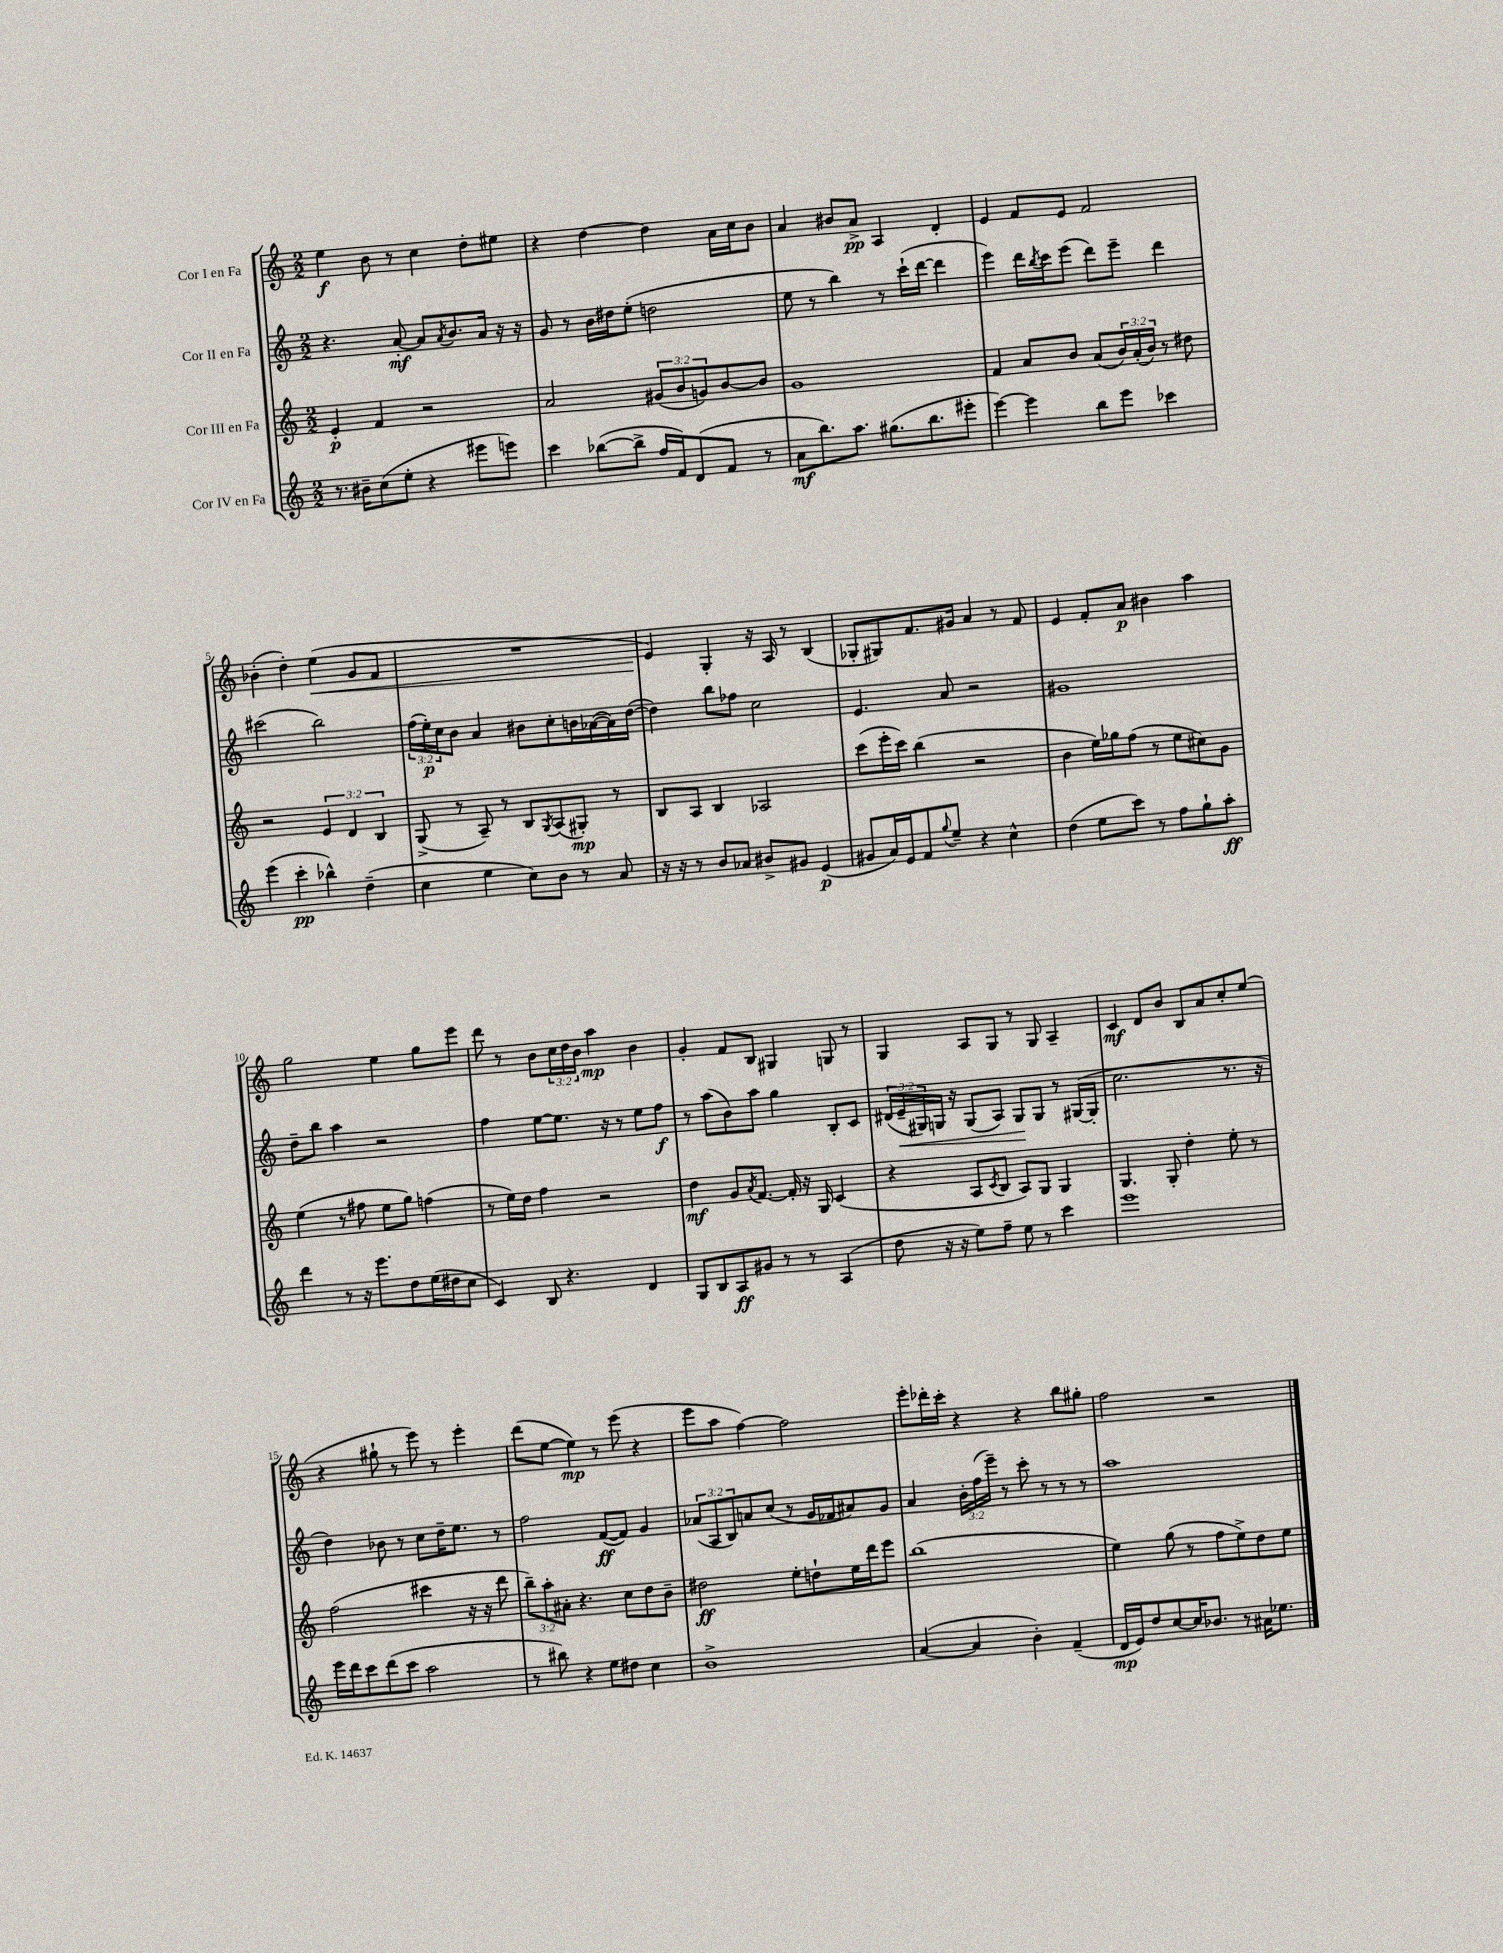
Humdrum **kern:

**kern	**dynam	**kern	**dynam	**kern	**dynam	**kern	**dynam
*part4	*part4	*part3	*part3	*part2	*part2	*part1	*part1
*staff4	*staff4	*staff3	*staff3	*staff2	*staff2	*staff1	*staff1
*I"Cor IV en Fa	*	*I"Cor III en Fa	*	*I"Cor II en Fa	*	*I"Cor I en Fa	*
*clefG2	*	*clefG2	*	*clefG2	*	*clefG2	*
*k[]	*	*k[]	*	*k[]	*	*k[]	*
*M2/2	*	*M2/2	*	*M2/2	*	*M2/2	*
=1	=1	=1	=1	=1	=1	=1	=1
8.r	.	4e'/	p	4.r	.	4ee\	f
16b#X~\KL	.	.	.	.	.	.	.
(8cc\	.	4f/	.	.	.	8b\	.
8ee'\J	.	.	.	[8a'/	mf	8r	.
4r	.	2r	.	8a/L]	.	4cc\	.
.	.	.	.	8qa/	.	.	.
.	.	.	.	8.b/	.	.	.
8eee#X\L	.	.	.	.	.	8dd'\L	.
.	.	.	.	16a/Jk	.	.	.
8eeen\J)	.	.	.	16r	.	8ee#X\J	.
.	.	.	.	16r	.	.	.
=2	=2	=2	=2	=2	=2	=2	=2
4ccc\	.	2a/	.	8g/	.	4r	.
.	.	.	.	8r	.	.	.
([8bb-X\L	.	.	.	16b\LL	.	[4dd\	.
.	.	.	.	16dd#X\J	.	.	.
8bb-^\J]	.	.	.	(8ee'\J	.	.	.
16ff/LL	.	(12g#X/L	.	2ddn\	.	4dd\]	.
16f/J)	.	.	.	.	.	.	.
.	.	12b/	.	.	.	.	.
(8d/	.	.	.	.	.	.	.
.	.	12gn/)	.	.	.	.	.
8f/J	.	[8b/	.	.	.	16a\LL	.
.	.	.	.	.	.	16cc\J	.
8r	.	8b/J]	.	.	.	8b\J	.
=3	=3	=3	=3	=3	=3	=3	=3
8a\L	mf	1g	.	8ee\	.	4a/	.
8.bb\)	.	.	.	8r	.	.	.
.	.	.	.	4bb\)	.	8b#X/L	.
8.aa\J	.	.	.	.	.	.	.
.	.	.	.	.	.	8a^/J	pp
(8.gg#X\L	.	.	.	8r	.	4A/	.
.	.	.	.	(16ccc`\LL	.	.	.
8.bb\	.	.	.	[16ddd\JJ	.	.	.
.	.	.	.	4ddd\]	.	4d'/	.
8eee#X'\J	.	.	.	.	.	.	.
=4	=4	=4	=4	=4	=4	=4	=4
[4eee\)	.	4f/	.	4eee\)	.	4e/	.
4eee\]	.	8a/L	.	16ddd\LL	.	8f/L	.
.	.	.	.	8qbb/	.	.	.
.	.	.	.	16ccc\J	.	.	.
.	.	8b/J	.	(8eee\J	.	8e/J	.
8bb\L	.	(8a/L	.	8ddd\L)	.	2f/	.
8eee\J	.	24b/L)	.	8eee~\J	.	.	.
.	.	(24a'/	.	.	.	.	.
.	.	24b/JJ)	.	.	.	.	.
4ccc-X\	.	8r	.	4ddd\	.	.	.
.	.	8dd#X\	.	.	.	.	.
!!LO:LB:g=z
=5	=5	=5	=5	=5	=5	=5	=5
(4eee\	.	2r	.	(2ccc#X\	.	(4b-X'\	.
4ccc'\	pp	.	.	.	.	4dd'\)	.
!	!	!	!	!	!	!	!LO:HP:b
4bb-X^^\)	.	6e/	.	2bb\)	.	(4ee\	<
.	.	6d/	.	.	.	.	.
(4dd~\	.	.	.	.	.	8g/L	.
.	.	6B/	.	.	.	.	.
.	.	.	.	.	.	8f/J	.
=6	=6	=6	=6	=6	=6	=6	=6
4cc\	.	(8G^/	.	(24ff\LL	.	1r	.
.	.	.	.	24ee'\)	p	.	.
.	.	.	.	24cc\J	.	.	.
.	.	8r	.	8b\J	.	.	.
4ee\	.	8A~/)	.	4a/	.	.	.
.	.	8r	.	.	.	.	.
8cc\L)	.	8B/L	.	8b#X\L	.	.	.
.	.	8qG/	.	.	.	.	.
8b\J	.	(8A/	.	8cc'\	.	.	.
8r	.	8G#X'/J)	mp	16bn\L	.	.	.
.	.	.	.	([16a-X\	.	.	.
8a/	.	8r	.	16a-\])	.	.	.
.	.	.	.	([16dd\JJ	.	.	.
=7	=7	=7	=7	=7	=7	=7	=7
16r	.	8B/L	.	4dd\])	.	4e/)	.
16r	.	.	.	.	.	.	.
8r	.	8A/J	.	.	.	.	.
8b/L	.	4B/	.	8bb\L	.	4G'/	[
8a-X/J	.	.	.	8ff-X\J	.	.	.
8b#X^/L	.	2A-X/	.	2cc\	.	16r	.
.	.	.	.	.	.	16A/	.
8g#X/J	.	.	.	.	.	8r	.
(4e/	p	.	.	.	.	(4B/	.
=8	=8	=8	=8	=8	=8	=8	=8
8g#X/L	.	(8ccc\L	.	4.e/	.	8G-X'/L	.
16a/L)	.	16eee'\L	.	.	.	8G#X/)	.
16e/J	.	16ccc\JJ)	.	.	.	.	.
8f/	.	(4bb\	.	.	.	8.f/	.
8qqgg/	.	.	.	.	.	.	.
8ee~/J	.	.	.	8a/	.	.	.
.	.	.	.	.	.	16g#X/Jk	.
4r	.	2r	.	2r	.	4a/	.
4cc^^\	.	.	.	.	.	8r	.
.	.	.	.	.	.	8f/	.
=9	=9	=9	=9	=9	=9	=9	=9
(4dd\	.	4b\	.	1g#X	.	4e/	.
8ee\L	.	16ee\LL)	.	.	.	8f'/L	.
.	.	16gg-X\J	.	.	.	.	.
8ccc\J)	.	(8ff\J	.	.	.	8a/J	p
8r	.	8r	.	.	.	4b#X\	.
8ff\L	.	8ee\L	.	.	.	.	.
8gg`\	.	8cc#X\)	.	.	.	4aa\	.
8aa'\J	ff	8g\J	.	.	.	.	.
!!LO:LB:g=z
=10	=10	=10	=10	=10	=10	=10	=10
4ddd\	.	(4ee\	.	8dd~\L	.	2gg\	.
.	.	.	.	8bb\J	.	.	.
8r	.	8r	.	4aa\	.	.	.
16r	.	8ff#X\	.	.	.	.	.
8.eee\L	.	.	.	.	.	.	.
.	.	8ee\L	.	2r	.	4ee\	.
8dd\	.	8gg\J)	.	.	.	.	.
(16ee\L	.	(4ffn\	.	.	.	8gg\L	.
16dd#X\J	.	.	.	.	.	.	.
8cc\J	.	.	.	.	.	8eee\J	.
=11	=11	=11	=11	=11	=11	=11	=11
4c/)	.	8r	.	4ff\	.	8ddd\	.
.	.	16ee\LL)	.	.	.	8r	.
.	.	16dd\JJ	.	.	.	.	.
8B/	.	4ff\	.	[8ee\L	.	8b\L	.
4.r	.	.	.	8.ee\J]	.	24cc\L	.
.	.	.	.	.	.	24dd\	.
.	.	.	.	.	.	24b\JJ	.
.	.	2r	.	.	.	4aa\	mp
.	.	.	.	16r	.	.	.
.	.	.	.	8r	.	.	.
4d/	.	.	.	8ee\L	.	4b\	.
.	.	.	.	8ff\J	f	.	.
=12	=12	=12	=12	=12	=12	=12	=12
8G/L	.	4dd\	mf	8r	.	4g'/	.
8B/	.	.	.	(8aa\L	.	.	.
8A/	ff	8g/L	.	8b\)	.	8f/L	.
.	.	8qa/	.	.	.	.	.
8g#X/J	.	[8.f/J	.	8aa\J	.	8B/J	.
8r	.	.	.	4gg\	.	4G#X/	.
.	.	16f'/]	.	.	.	.	.
8r	.	16r	.	.	.	.	.
.	.	16G/	.	.	.	.	.
(4A/	.	(4c/	.	8B'/L	.	8Gn/	.
.	.	.	.	8c/J	.	8r	.
=13	=13	=13	=13	=13	=13	=13	=13
8dd\	.	4r	.	(24d#X/LL	.	4G/	.
!	!	!	!	!	!LO:HP:b	!	!
.	.	.	.	24e~/	<	.	.
.	.	.	.	24G#X/)	.	.	.
16r	.	.	.	16Gn/JJ	.	.	.
16r	.	.	.	16r	.	.	.
8ee\L)	.	8A/L	.	(8G/L	.	8A/L	.
.	.	8qc/	.	.	.	.	.
8ff~\J	.	8B/J	.	8A/J)	.	8G/J	.
8ee\	.	8A/L)	.	8G/L	.	8r	.
8r	.	8G/J	.	8G/J	[	8G/	.
4ccc\	.	4G/	.	8r	.	4A~/	.
.	.	.	.	([16G#X/LL	.	.	.
.	.	.	.	16G#'/JJ]	.	.	.
=14	=14	=14	=14	=14	=14	=14	=14
1eee	.	4.G/	.	2.cc\	.	4c/	mf
.	.	.	.	.	.	8d/L	.
.	.	8G'/	.	.	.	8b/J	.
.	.	4dd'\	.	.	.	8B/L	.
.	.	.	.	.	.	8a/	.
.	.	8ee'\	.	8.r	.	8cc'/	.
.	.	8r	.	.	.	(8ee/J	.
.	.	.	.	16r	.	.	.
!!LO:LB:g=z
=15	=15	=15	=15	=15	=15	=15	=15
16eee\LL	.	(2ff\	.	4dd\)	.	4r	.
16ddd\J	.	.	.	.	.	.	.
8ccc\	.	.	.	.	.	.	.
(8ddd\	.	.	.	8b-X\	.	8gg#X`\	.
8ccc\J	.	.	.	8r	.	8r	.
2aa\	.	4ccc#X\	.	8cc\L	.	8eee\)	.
.	.	.	.	16dd~\K	.	8r	.
.	.	.	.	8.ee\J	.	.	.
.	.	16r	.	.	.	4eee'\	.
.	.	16r	.	.	.	.	.
.	.	8ddd\	.	8r	.	.	.
=16	=16	=16	=16	=16	=16	=16	=16
8r	.	12bb~\L)	.	2ff\	.	(8ddd\L	.
.	.	12aa'\	.	.	.	.	.
8bb#X\)	.	.	.	.	.	[8ee\J	.
.	.	12a#X'\J	.	.	.	.	.
4r	.	4.r	.	.	.	4ee\])	mp
8ee\L	.	.	.	([8f/L	ff	8r	.
8dd#X\J	.	8cc\L	.	8f/J])	.	(8eee\	.
4cc\	.	8dd\	.	4g/	.	4r	.
.	.	8b~\J	.	.	.	.	.
=17	=17	=17	=17	=17	=17	=17	=17
1b^	.	2dd#X\	ff	(12a-X/L	.	8eee\L	.
.	.	.	.	12A/	.	.	.
.	.	.	.	.	.	8aa\J	.
.	.	.	.	12B/)	.	.	.
.	.	.	.	8an/	.	[4ff\)	.
.	.	.	.	(8cc/J	.	.	.
.	.	8ee'\L	.	8r	.	2ff\]	.
.	.	8ddn`\	.	16g/LL	.	.	.
.	.	.	.	16f-X/J	.	.	.
.	.	16ee\L	.	8a#X/)	.	.	.
.	.	16ddd\J	.	.	.	.	.
.	.	8eee\J	.	8g/J	.	.	.
=18	=18	=18	=18	=18	=18	=18	=18
([4a/	.	(1bb	.	4a/	.	8eee'\L	.
.	.	.	.	.	.	16ddd-X'\L	.
.	.	.	.	.	.	16ccc'\JJ	.
4a/]	.	.	.	24b'\LL	.	4r	.
.	.	.	.	(24ff\	.	.	.
.	.	.	.	24eee~\JJ)	.	.	.
.	.	.	.	8r	.	.	.
4b'\)	.	.	.	8ccc'\	.	4r	.
.	.	.	.	8r	.	.	.
(4f~/	.	.	.	8r	.	8bb\L	.
.	.	.	.	8r	.	8gg#X'\J	.
=19	=19	=19	=19	=19	=19	=19	=19
16d/LL	mp	4ee\)	.	1aa	.	2ff\	.
16e/J)	.	.	.	.	.	.	.
8dd/	.	.	.	.	.	.	.
[8cc/	.	(8gg\	.	.	.	.	.
16cc/K]	.	8r	.	.	.	.	.
8.b-X/J	.	.	.	.	.	.	.
.	.	8ff\L	.	.	.	2r	.
8r	.	8ee^\)	.	.	.	.	.
16a#X\KL	.	8dd\	.	.	.	.	.
8.ee-X\J	.	.	.	.	.	.	.
.	.	8ee\J	.	.	.	.	.
==	==	==	==	==	==	==	==
*-	*-	*-	*-	*-	*-	*-	*-
